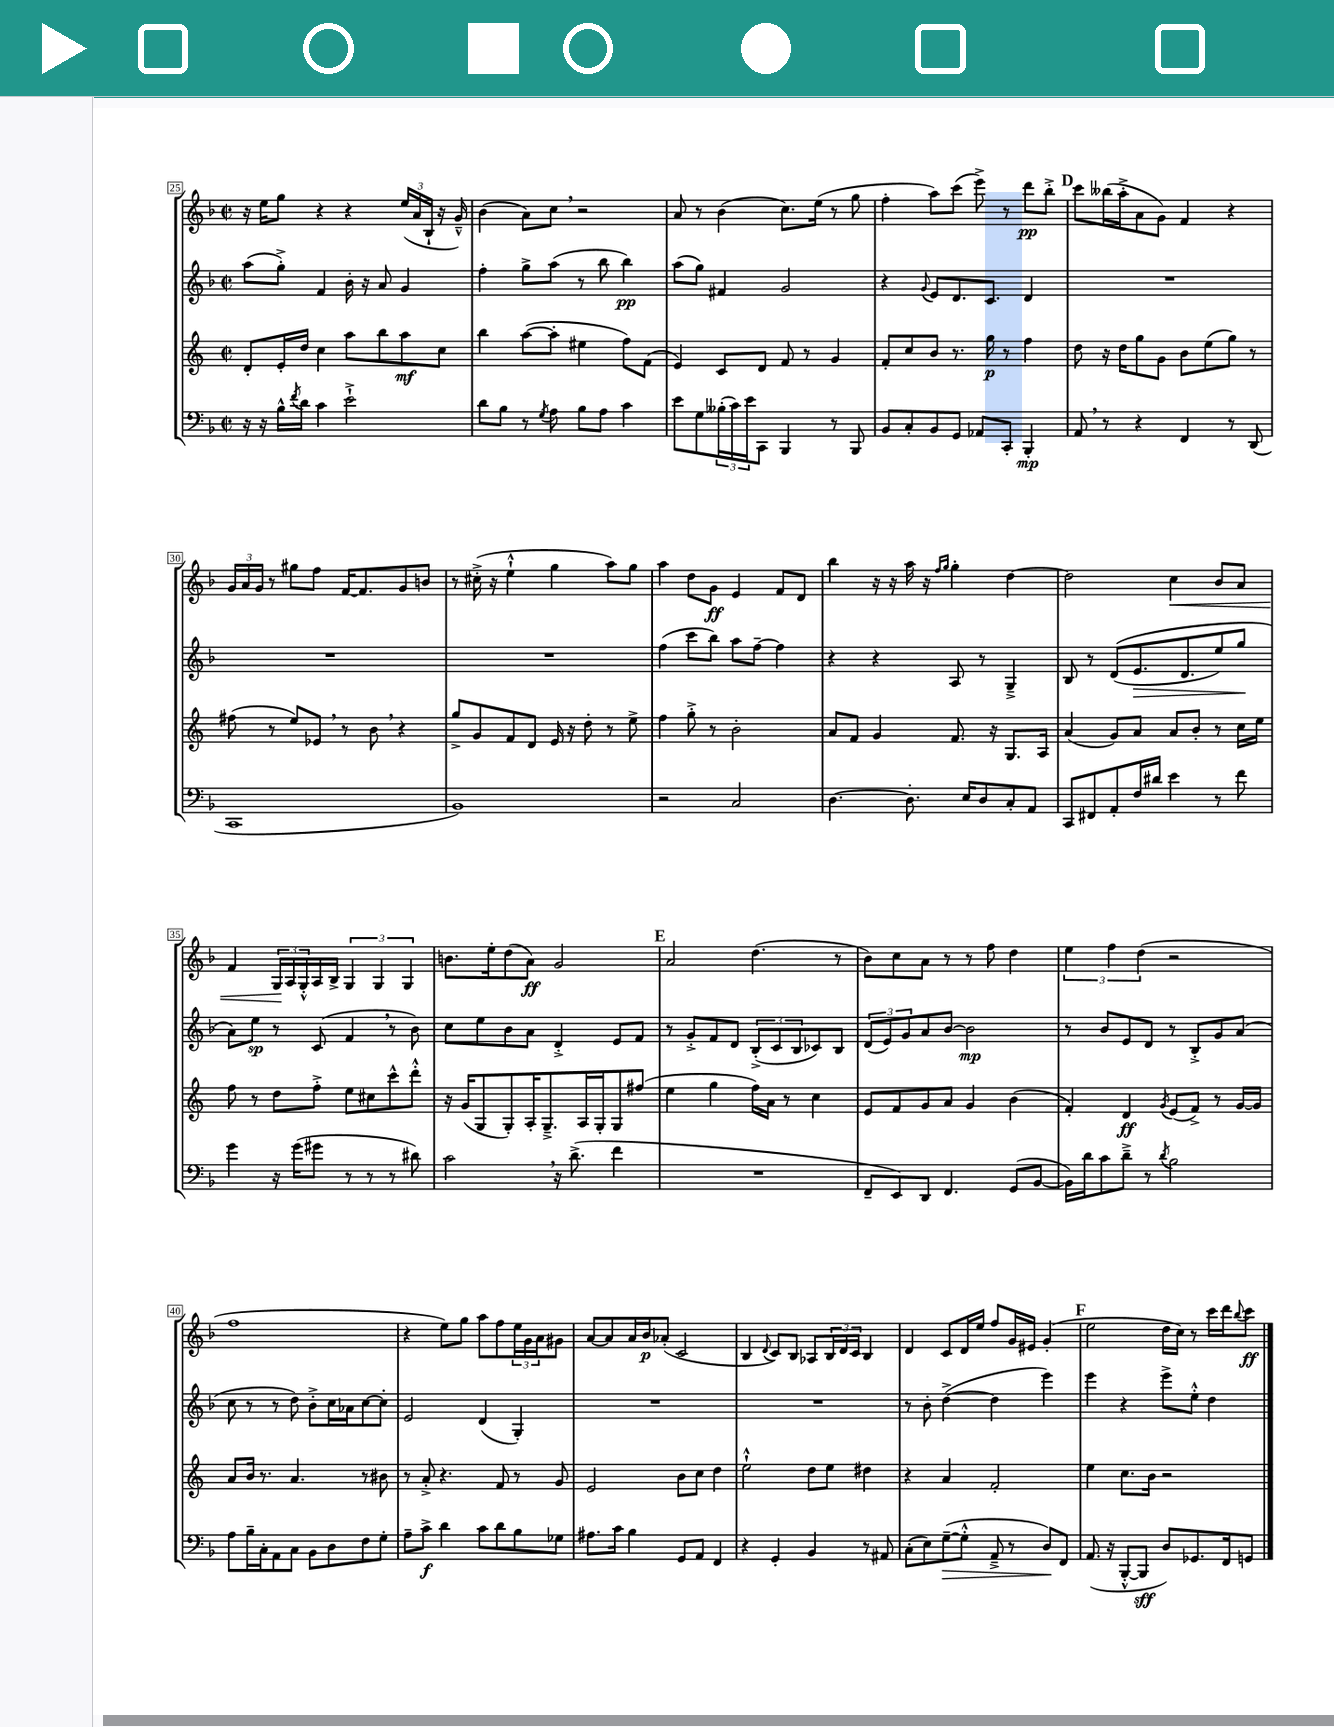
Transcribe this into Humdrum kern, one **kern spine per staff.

**kern	**dynam	**kern	**dynam	**kern	**dynam	**kern	**dynam
*part4	*part4	*part3	*part3	*part2	*part2	*part1	*part1
*staff4	*staff4	*staff3	*staff3	*staff2	*staff2	*staff1	*staff1
*clefF4	*	*clefG2	*	*clefG2	*	*clefG2	*
*k[b-]	*	*k[]	*	*k[b-]	*	*k[b-]	*
*M2/2	*	*M2/2	*	*M2/2	*	*M2/2	*
*met(c|)	*	*met(c|)	*	*met(c|)	*	*met(c|)	*
=25	=25	=25	=25	=25	=25	=25	=25
16r	.	8d'/L	.	(8aa\L	.	16r	.
16r	.	.	.	.	.	16ee\KL	.
16B-^^\LL	.	16e'/L	.	8gg'^\J)	.	8gg\J	.
8qf/	.	.	.	.	.	.	.
16d\JJ	.	16dd/JJ	.	.	.	.	.
4c\	.	4cc\	.	4f/	.	4r	.
2e`^\	.	8aa\L	.	16b-'\	.	4r	.
.	.	.	.	16r	.	.	.
.	.	8bb\	.	8a/	.	.	.
.	.	8aa\	mf	4g/	.	(24ee/LL	.
.	.	.	.	.	.	24a/	.
.	.	.	.	.	.	24B-`/JJ	.
.	.	8cc\J	.	.	.	16r	.
.	.	.	.	.	.	16g~^^/)	.
=26	=26	=26	=26	=26	=26	=26	=26
8d\L	.	4bb\	.	4ff'\	.	(4b-\	.
8B-\J	.	.	.	.	.	.	.
8r	.	([8aa\L	.	8gg^\L	.	8a\L)	.
8qG/	.	.	.	.	.	.	.
8A\	.	8aa'\J]	.	(8aa\J	.	8cc,\J	.
8B-\L	.	4ee#X\	.	8r	.	2r	.
8A\J	.	.	.	8bb-\	.	.	.
4c\	.	8ff\L)	.	4bb-\)	pp	.	.
.	.	(8f\J	.	.	.	.	.
=27	=27	=27	=27	=27	=27	=27	=27
8e\L	.	4e/)	.	(8aa\L	.	8a/	.
8G\	.	.	.	8gg\J)	.	8r	.
(24B--X'\L	.	8c/L	.	4f#X/	.	(4b-\	.
24c\)	.	.	.	.	.	.	.
24e\J	.	.	.	.	.	.	.
8CC\J	.	8d/J	.	.	.	.	.
4BBB-/	.	8f/	.	2g/	.	8.cc\L)	.
.	.	8r	.	.	.	.	.
.	.	.	.	.	.	(16ee\Jk	.
8r	.	4g/	.	.	.	8r	.
8BBB-/	.	.	.	.	.	8gg\	.
=28	=28	=28	=28	=28	=28	=28	=28
8BB-/L	.	8f'/L	.	4r	.	4ff'\	.
8C'/	.	8cc/	.	.	.	.	.
.	.	.	.	8qqg/	.	.	.
8BB-/	.	8b/J	.	8e/L	.	8aa\L)	.
8GG/J	.	8.r	.	8.d/	.	(8ccc\J	.
8AA-X/L	.	.	.	.	.	8eee^\)	.
.	.	16gg\	p	8.c/J	.	.	.
8CC'/J	.	8r	.	.	.	8r	.
4BBB-'/	mp	4ff\	.	4d/	.	8ddd\L	pp
.	.	.	.	.	.	8bb-'^\J	.
!!LO:REH:place=s1:t=D
=29	=29	=29	=29	=29	=29	=29	=29
8AA,/	.	8dd\	.	1r	.	8ccc\L	.
8r	.	16r	.	.	.	(16bb--X\L	.
.	.	16dd\KL	.	.	.	16aa'^\J	.
4r	.	8gg\	.	.	.	8a\	.
.	.	8g\J	.	.	.	8g\J)	.
4FF/	.	8b\L	.	.	.	4f/	.
.	.	(8ee\	.	.	.	.	.
8r	.	8gg\J)	.	.	.	4r	.
(8DD/	.	8r	.	.	.	.	.
!!LO:LB:g=z
=30	=30	=30	=30	=30	=30	=30	=30
1CC	.	(8ff#X\	.	1r	.	24g/LL	.
.	.	.	.	.	.	24a/	.
.	.	.	.	.	.	24g/JJ	.
.	.	8r	.	.	.	8r	.
.	.	8ee/L)	.	.	.	8gg#X\L	.
.	.	8e-X,/J	.	.	.	8ff\J	.
.	.	8r	.	.	.	[16f/KL	.
.	.	.	.	.	.	8.f/]	.
.	.	8b,\	.	.	.	.	.
.	.	4r	.	.	.	8g/	.
.	.	.	.	.	.	8bn/J	.
=31	=31	=31	=31	=31	=31	=31	=31
1BB-)	.	8gg^/L	.	1r	.	8r	.
.	.	8g/	.	.	.	(16cc#X'^\	.
.	.	.	.	.	.	16r	.
.	.	8f/	.	.	.	4ee`^^\	.
.	.	8d/J	.	.	.	.	.
.	.	16e/	.	.	.	4gg\	.
.	.	16r	.	.	.	.	.
.	.	8dd'\	.	.	.	.	.
.	.	8r	.	.	.	8aa\L)	.
.	.	8ee^\	.	.	.	8gg\J	.
=32	=32	=32	=32	=32	=32	=32	=32
2r	.	4ff\	.	(4ff\	.	4aa\	.
.	.	8gg'^\	.	8ccc\L	.	8dd\L	.
.	.	8r	.	8bb-\J)	.	8g\J	ff
2C/	.	2b'\	.	8aa\L	.	4e/	.
.	.	.	.	[8ff~\J	.	.	.
.	.	.	.	4ff\]	.	8f/L	.
.	.	.	.	.	.	8d/J	.
=33	=33	=33	=33	=33	=33	=33	=33
[4.D\	.	8a/L	.	4r	.	4bb-\	.
.	.	8f/J	.	.	.	.	.
.	.	4g/	.	4r	.	16r	.
.	.	.	.	.	.	16r	.
8.D'\]	.	.	.	.	.	16aa\	.
.	.	.	.	.	.	16r	.
.	.	.	.	.	.	16qqff/LL	.
.	.	.	.	.	.	16qqgg/JJ	.
.	.	8.f/	.	8A/	.	4gg'\	.
16E/KL	.	.	.	.	.	.	.
8D/	.	.	.	8r	.	.	.
.	.	16r	.	.	.	.	.
8C'/	.	8.G/L	.	4G~^/	.	[4dd\	.
8AA/J	.	.	.	.	.	.	.
.	.	16A/Jk	.	.	.	.	.
=34	=34	=34	=34	=34	=34	=34	=34
8CC/L	.	(4a/	.	8B-/	.	2dd\]	.
8FF#X/	.	.	.	8r	.	.	.
8AA'/	.	8g/L)	.	((8d/L	.	.	.
!	!	!	!	!	!LO:HP:b	!	!
16F/L	.	8a/J	.	8.e/	>	.	.
16d#X/JJ	.	.	.	.	.	.	.
!	!	!	!	!	!	!	!LO:HP:b
4e\	.	8a/L	.	.	.	4cc\	<
.	.	.	.	8.d/	.	.	.
.	.	8b'/J	.	.	.	.	.
8r	.	8r	.	8ee/)	.	8b-/L	.
8f\	.	16cc\LL	.	8gg/J	.	8a/J	.
.	.	16ee\JJ	.	.	.	.	.
.	.	.	.	.	]	.	.
!!LO:LB:g=z
=35	=35	=35	=35	=35	=35	=35	=35
4g\	.	8ff\	.	8a\L)	.	4f/	.
.	.	8r	.	8ee\J	sp	.	.
16r	.	8dd\L	.	8r	.	24G/LL	.
.	.	.	.	.	.	24A/	[
(16g\KL	.	.	.	.	.	.	.
.	.	.	.	.	.	24G'^^/	.
8g#X\J	.	8ff'^\J	.	(8c/	.	16A/	.
.	.	.	.	.	.	16B-^/JJ	.
8r	.	8ee\L	.	4f,/	.	6G/	.
8r	.	8cc#X\	.	.	.	.	.
.	.	.	.	.	.	6G/	.
8r	.	8ccc^^\	.	8r	.	.	.
.	.	.	.	.	.	6G/	.
8d#X\)	.	8ddd'^^\J	.	8b-\)	.	.	.
=36	=36	=36	=36	=36	=36	=36	=36
2c,\	.	16r	.	8cc\L	.	8.bn\L	.
.	.	(16g/KL	.	.	.	.	.
.	.	8G/	.	8ee\	.	.	.
.	.	.	.	.	.	16ee'\k	.
.	.	8G'/)	.	8b-\	.	(8dd\	.
.	.	16A'/K	.	8a\J	.	8a\J)	ff
.	.	8.G~^/	.	.	.	.	.
16r	.	.	.	4d'^/	.	2g/	.
(8.d^\	.	.	.	.	.	.	.
.	.	16A/L	.	.	.	.	.
.	.	16G'/J	.	.	.	.	.
4f\	.	8G/	.	8e/L	.	.	.
.	.	(8ff#X/J	.	8f/J	.	.	.
!!LO:REH:place=s1:t=E
=37	=37	=37	=37	=37	=37	=37	=37
1r	.	4ee\	.	8r	.	2a/	.
.	.	.	.	8g'^/L	.	.	.
.	.	4gg\	.	8f/	.	.	.
.	.	.	.	8d/J	.	.	.
.	.	16ff\LL)	.	(12B-'^/L	.	(4.dd\	.
.	.	16a\JJ	.	.	.	.	.
.	.	.	.	12c/	.	.	.
.	.	8r	.	.	.	.	.
.	.	.	.	12B-/	.	.	.
.	.	4cc\	.	8c-X/)	.	.	.
.	.	.	.	8B-/J	.	8r	.
=38	=38	=38	=38	=38	=38	=38	=38
8FF~/L	.	8e/L	.	(12d/L	.	8b-\L)	.
.	.	.	.	12e/)	.	.	.
8EE/)	.	8f/	.	.	.	8cc\	.
.	.	.	.	12g/	.	.	.
8DD/J	.	8g/	.	8a/	.	8a\J	.
4.FF/	.	8a/J	.	[8b-/J	.	8r	.
.	.	4g/	.	2b-\]	mp	8r	.
.	.	.	.	.	.	8ff\	.
(8GG/L	.	(4b\	.	.	.	4dd\	.
[8BB-/J	.	.	.	.	.	.	.
=39	=39	=39	=39	=39	=39	=39	=39
16BB-\LL])	.	4f'/)	.	8r	.	6ee\	.
16d\J	.	.	.	.	.	.	.
8c\	.	.	.	8b-/L	.	.	.
.	.	.	.	.	.	6ff\	.
8d~^\J	.	4d/	ff	8e/	.	.	.
.	.	.	.	.	.	(6dd\	.
8r	.	.	.	8d/J	.	.	.
8qd/	.	8qg/	.	.	.	.	.
2B-\	.	(8e/L	.	8r	.	2r	.
.	.	8f^/J)	.	8B-'^/L	.	.	.
.	.	8r	.	8g/	.	.	.
.	.	[16g/LL	.	(8a/J	.	.	.
.	.	16g/JJ]	.	.	.	.	.
!!LO:LB:g=z
=40	=40	=40	=40	=40	=40	=40	=40
8A\L	.	8a/L	.	8cc\	.	1ff	.
16B-~\L	.	16b/Jk	.	8r	.	.	.
16C'\J	.	8.r	.	.	.	.	.
8AA\	.	.	.	8r	.	.	.
8C\J	.	4.a/	.	8dd\)	.	.	.
8BB-\L	.	.	.	8b-'^\L	.	.	.
8D\	.	.	.	16cc\L	.	.	.
.	.	.	.	16a-X\J	.	.	.
8F\	.	8r	.	[8cc\	.	.	.
8G'\J	.	8b#X\	.	8cc'\J]	.	.	.
=41	=41	=41	=41	=41	=41	=41	=41
8A~\L	.	8r	.	2e/	.	4r	.
8c^\J	f	8a'^/	.	.	.	.	.
4d\	.	4.r	.	.	.	8ee\L)	.
.	.	.	.	.	.	8gg\J	.
8c\L	.	.	.	(4d/	.	8aa\L	.
8d\	.	8f/	.	.	.	8ff\	.
8B-\	.	8r	.	4G'/)	.	24ee\L	.
.	.	.	.	.	.	24g\	.
.	.	.	.	.	.	24a\J	.
8G-X\J	.	8g/	.	.	.	8g#X\J	.
=42	=42	=42	=42	=42	=42	=42	=42
8.A#X\L	.	2e/	.	1r	.	[8a/L	.
.	.	.	.	.	.	8a/]	.
16c\Jk	.	.	.	.	.	.	.
4B-\	.	.	.	.	.	16a/L	.
.	.	.	.	.	.	16b-/J	p
.	.	.	.	.	.	(8a-X'/J	.
8GG/L	.	8b\L	.	.	.	2c/	.
8AA/J	.	8cc\J	.	.	.	.	.
4FF/	.	4dd\	.	.	.	.	.
=43	=43	=43	=43	=43	=43	=43	=43
4r	.	2ee`^^\	.	1r	.	4B-/	.
.	.	.	.	.	.	8qqd/	.
4GG'/	.	.	.	.	.	8c/L)	.
.	.	.	.	.	.	8B-/J	.
4BB-/	.	8dd\L	.	.	.	8A-X/L	.
.	.	8ee\J	.	.	.	24B-/L	.
.	.	.	.	.	.	24d/	.
.	.	.	.	.	.	24c/JJ	.
8r	.	4dd#X\	.	.	.	4B-/	.
8AA#X/	.	.	.	.	.	.	.
=44	=44	=44	=44	=44	=44	=44	=44
(8C'\L	.	4r	.	8r	.	4d/	.
8E\)	.	.	.	8b-'\	.	.	.
!	!LO:HP:b	!	!	!	!	!	!
([8G~\	>	4a/	.	([4dd^\	.	8c/L	.
8G'^^\J]	.	.	.	.	.	16d/L	.
.	.	.	.	.	.	16ee/JJ	.
8AA~^/	.	2f'/	.	4dd\]	.	8ff/L	.
8r	.	.	.	.	.	16g/L	.
.	.	.	.	.	.	16e#X/JJ	.
8D/L)	.	.	.	4eee\)	.	(4g'/	.
8FF/J	]	.	.	.	.	.	.
!!LO:REH:place=s1:t=F
=45	=45	=45	=45	=45	=45	=45	=45
(8.AA/	.	4ee\	.	4eee\	.	2ee\	.
16r	.	.	.	.	.	.	.
[8BBB-'^^/L	.	8.cc\L	.	4r	.	.	.
8BBB-/J]	sff	.	.	.	.	.	.
.	.	16b\Jk	.	.	.	.	.
8D/L)	.	2r	.	8eee^\L	.	16dd\LL	.
.	.	.	.	.	.	16cc\JJ)	.
8.GG-X/	.	.	.	8ee'^^\J	.	8r	.
.	.	.	.	4dd\	.	16ccc\LL	.
16FF/k	.	.	.	.	.	16ddd\J	.
.	.	.	.	.	.	8qqbb-/	.
8GGn/J	.	.	.	.	.	8ccc\J	ff
==	==	==	==	==	==	==	==
*-	*-	*-	*-	*-	*-	*-	*-
